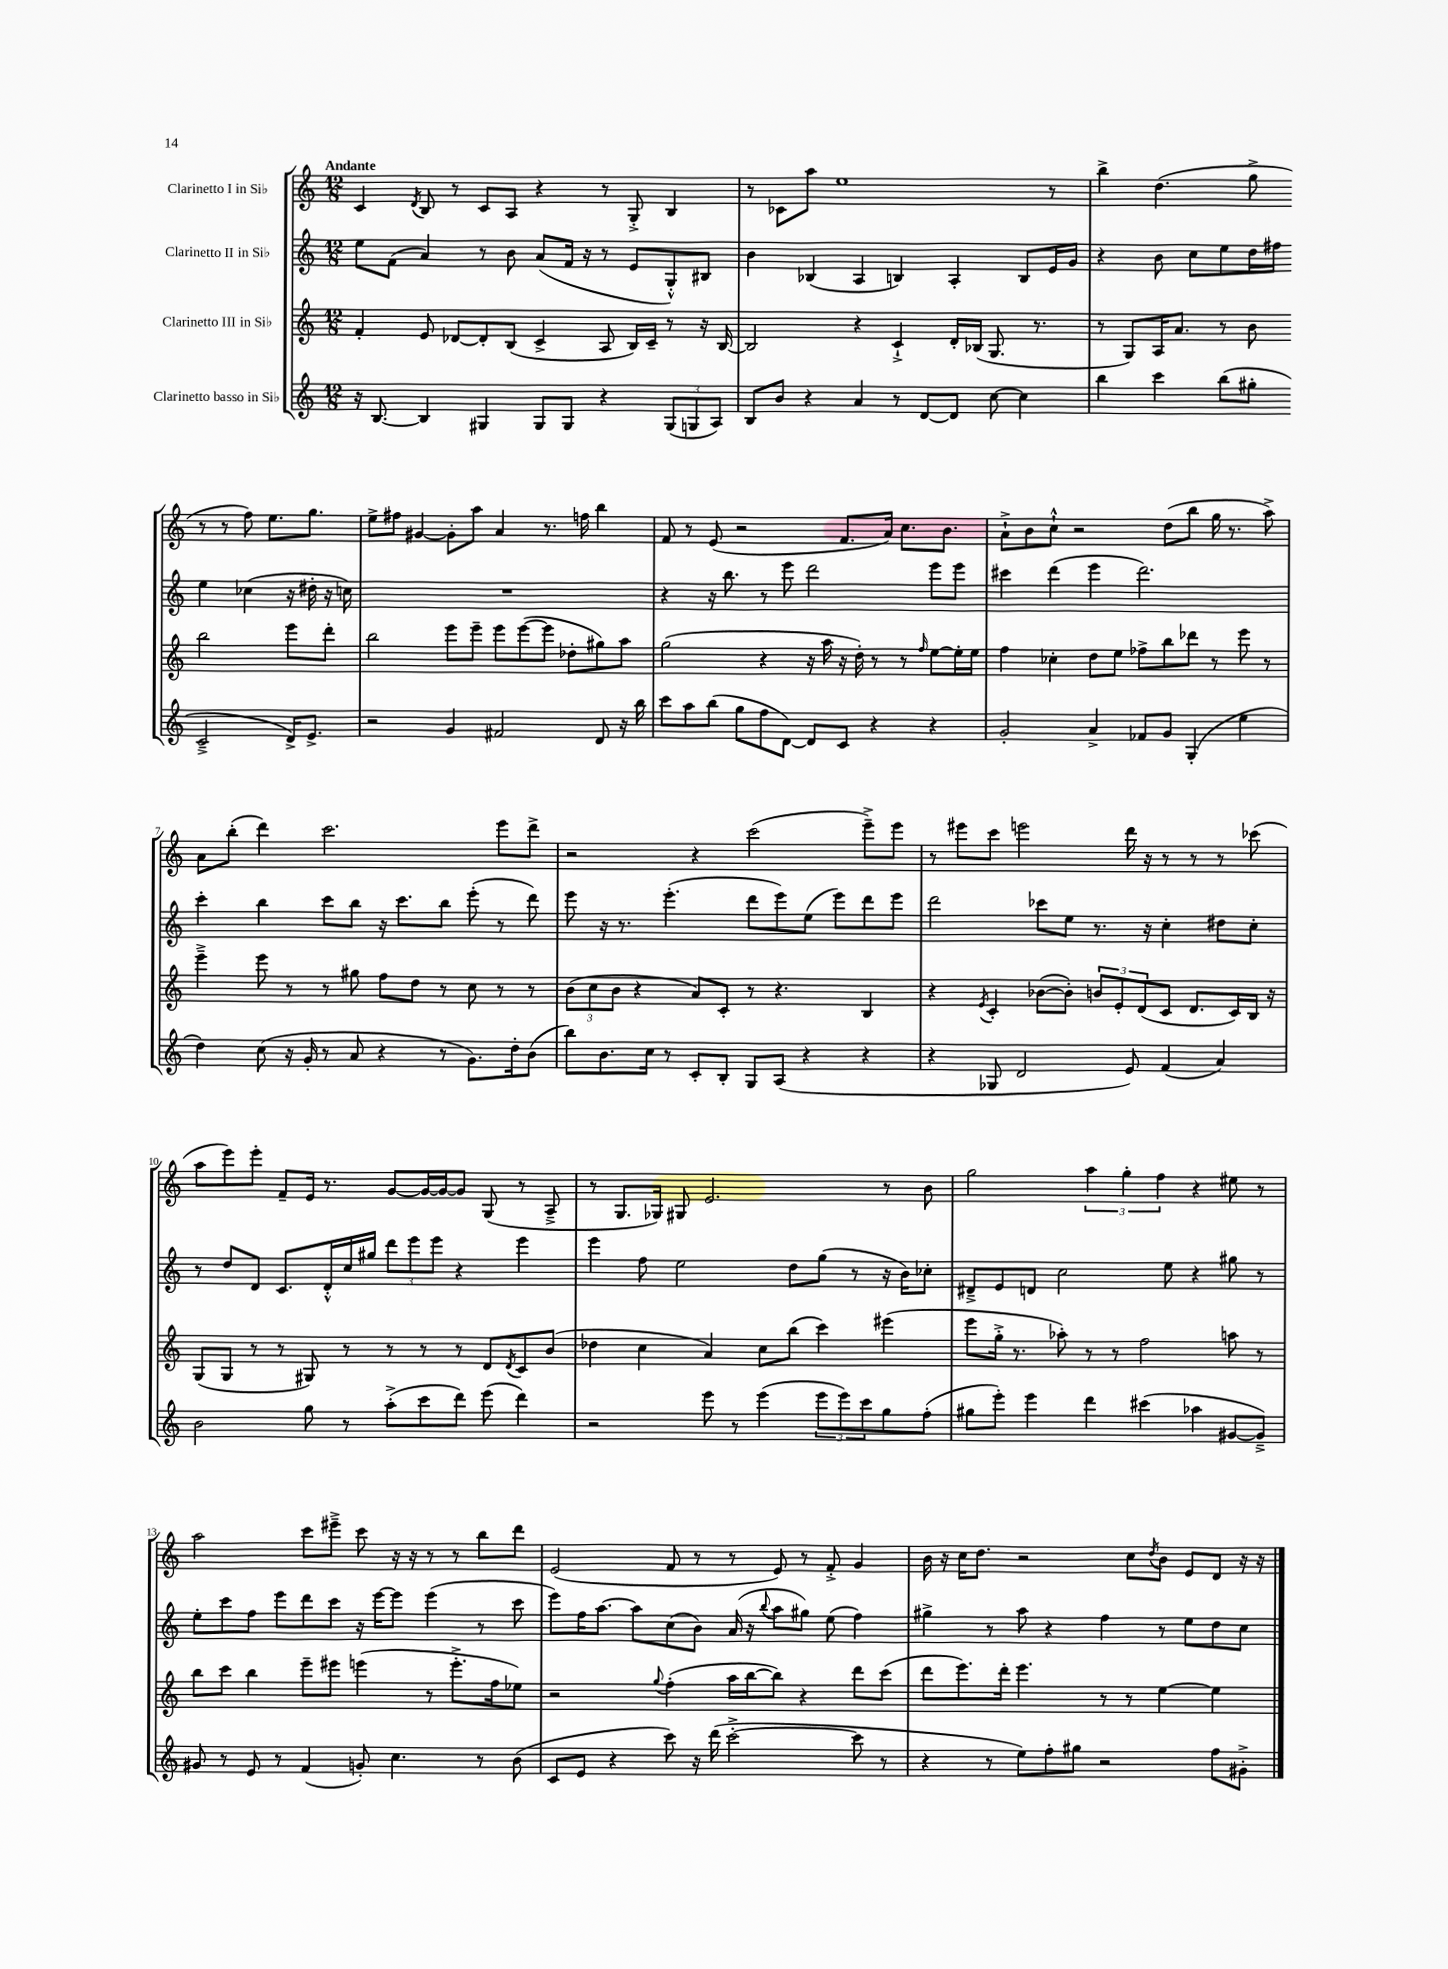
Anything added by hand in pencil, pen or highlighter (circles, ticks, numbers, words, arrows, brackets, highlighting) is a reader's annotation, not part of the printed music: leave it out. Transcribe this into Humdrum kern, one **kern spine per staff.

**kern	**kern	**kern	**kern
*staff4	*staff3	*staff2	*staff1
*clefG2	*clefG2	*clefG2	*clefG2
*k[]	*k[]	*k[]	*k[]
*M12/8	*M12/8	*M12/8	*M12/8
16r	4f'	8ee	4c
[8.B	.	.	.
.	.	(8f	.
.	.	.	8qd
4B]	8e	4a)	8B
.	[8d-	.	8r
4G#	8d-']	8r	8c
.	(8B	8b	8A
8G#	4c^	(8a	4r
8G#	.	16f	.
.	.	16r	.
4r	8A	8r	8r
.	16B)	8e	8G'^
.	16c~	.	.
(12G#	8r	8G'^^)	4B
12G	.	.	.
.	16r	8B#	.
12A)	.	.	.
.	[16B	.	.
=	=	=	=
8B	2B]	4b	8r
8b	.	.	8c-
4r	.	(4B-	8aa
.	.	.	1ee
4a	4r	4A	.
8r	4c`^	4B)	.
[8d	.	.	.
8d]	16d'	4A'	.
.	(16B-	.	.
[8cc	8.G	.	.
4cc]	.	8B	.
.	8.r	.	.
.	.	16e	8r
.	.	16g	.
=	=	=	=
4bb	8r	4r	4bb^
.	8G)	.	.
4ccc	16A	8b	(4.dd
.	8.a	.	.
.	.	8cc	.
(8bb	8r	8ee	.
8gg#'	8b	16dd	8gg^
.	.	16ff#	.
2c~^	2bb	4ee	8r
.	.	.	8r
.	.	(4cc-	8ff)
.	.	.	8.ee
16d^)	8eee	16r	.
8.e^	.	16dd#'	8.gg
.	8ddd'	16r	.
.	.	16cc)	.
=	=	=	=
2r	2bb	1.r	8ee^
.	.	.	8ff#
.	.	.	[4g#
4g	8eee	.	8g#']
.	8eee~	.	8aa
2f#	8eee	.	4a
.	([8eee	.	.
.	8eee]	.	8.r
.	8dd-'	.	.
.	.	.	16ff
8d	8gg#)	.	4bb
16r	8aa	.	.
16bb	.	.	.
=	=	=	=
8ccc	(2gg	4r	8f
8aa	.	.	8r
(8bb	.	16r	(8e
.	.	8.bb	.
8gg	.	.	2r
8ff	4r	8r	.
[8d)	.	8eee	.
8d]	16r	2ddd	.
.	16aa	.	.
8c	16r	.	8.f
.	16dd')	.	.
4r	8r	.	.
.	.	.	16a)
.	8r	.	8.cc
.	16qqff	.	.
4r	[8ee	8eee	.
.	.	.	8.b
.	16ee']	8eee	.
.	16ee	.	.
=	=	=	=
2g'	4ff	4ccc#	8a`^
.	.	.	8b
.	4cc-'	(4ddd	8cc`^^
.	.	.	2r
4a^	8dd	4eee	.
.	8ee	.	.
8f-	8ff-^	2.ddd)	.
8g	8bb	.	(8dd
(4G'	8ddd-	.	8bb
.	8r	.	16gg
.	.	.	8.r
4ee	8eee	.	.
.	8r	.	8aa^)
=	=	=	=
4dd)	4eee~^	4ccc'	8a
.	.	.	(8bb'
(8cc	8eee	4bb	4ddd)
16r	8r	.	.
16g'	.	.	.
8r	8r	8ccc	2.ccc
8a	8gg#	8bb	.
4r	8ff	16r	.
.	.	8.ccc	.
.	8dd	.	.
8r	8r	8bb	.
8.g)	8cc	(8eee'	.
.	8r	8r	8eee
16dd'	.	.	.
(8b	8r	8ddd)	8ddd^
=	=	=	=
8bb)	(12b	8eee	2r
.	12cc	.	.
8.b	.	16r	.
.	12b	.	.
.	.	8.r	.
.	4r	.	.
16cc	.	.	.
8r	.	(4.eee'	.
8c'	8a)	.	4r
8B'	8c'	.	.
8G	8r	8ddd	(2ccc
(8A	4.r	8eee)	.
4r	.	(8ee	.
.	.	8eee)	.
4r	4B	8ddd	8eee~^)
.	.	8eee	8eee
=	=	=	=
4r	4r	2ddd	8r
.	.	.	8eee#
.	8qe	.	.
8G-	4c'	.	8ccc
2d	.	.	2eee
.	([8b-	8ccc-	.
.	8b-'])	8ee	.
.	12b	8.r	.
.	12e'	.	.
8e)	.	.	16ddd
.	(12d	.	.
.	.	16r	16r
(4f	8c	4cc'	8r
.	8.d	.	8r
4a)	.	8dd#	8r
.	16c)	.	.
.	16B	8cc'	(8ccc-
.	16r	.	.
=	=	=	=
2b	(8G	8r	8aa
.	8G	8dd	8eee)
.	8r	8d	8eee'
.	8r	8.c	8f~
8gg	8G#)	.	16e
.	.	16d'^^	8.r
8r	8r	16cc	.
.	.	16gg#	.
(8aa'^	8r	12ddd	[8g
.	.	12eee	.
8ccc	8r	.	16g_
.	.	12eee	.
.	.	.	16g_
8ddd)	8r	4r	8g]
(8eee	8d	.	(8G
.	8qd	.	.
4ddd)	8c	4eee	8r
.	(8b	.	8A~^
=	=	=	=
2r	4dd-	4eee	8r
.	.	.	8.G
.	4cc	8ff	.
.	.	.	16G-)
.	.	2ee	8G#
8eee	4a)	.	2.e
8r	.	.	.
(4eee	8cc	.	.
.	(8bb	8dd	.
12eee	4ccc)	(8gg	.
12eee)	.	.	.
.	.	8r	.
12ccc	.	.	.
8gg	(4eee#	16r	8r
.	.	16b)	.
(8ff'	.	8cc-'	8b
=	=	=	=
8gg#	8eee	8d#~^	2gg
8eee')	16gg'^	8e	.
.	8.r	.	.
4eee	.	8d	.
.	8aa-')	2cc	.
4ddd	8r	.	6aa
.	8r	.	.
.	.	.	6gg'
(4ccc#	2ff	.	.
.	.	.	6ff
.	.	8ee	.
4aa-	.	4r	4r
[8g#	8aa	8gg#	8ee#
8g#~^])	8r	8r	8r
=	=	=	=
8g#	8bb	8ee'	2aa
8r	8ccc	8ccc	.
8e	4bb	8ff	.
8r	.	8eee	.
(4f	8eee~	8ddd	8ccc
.	8eee#	8ccc	8eee#~^
8g')	(4eee	16r	8ccc
.	.	[16eee	.
4.cc	.	8eee]	16r
.	.	.	16r
.	8r	(4eee	8r
.	8.eee'^	.	8r
8r	.	8r	8bb
.	16ff	.	.
(8b	8ee-)	8ccc	8ddd
=	=	=	=
8c	2r	8eee)	(2e
8e	.	16ff	.
.	.	[8.aa	.
4r	.	.	.
.	.	8aa]	.
.	8qqgg	.	.
8ccc)	(4ff'	(8cc	8f
16r	.	8b)	8r
(16ddd	.	.	.
[2ccc'^	16aa	(16a	8r
.	[16bb	16r	.
.	.	8qqbb	.
.	8bb])	8aa	8e)
.	4r	8gg#)	8r
.	.	(8ee	8f'^
8ccc]	8ddd	4ff)	4g
8r	(8ccc	.	.
=	=	=	=
4r	8ddd	4gg#^	16b
.	.	.	16r
.	8.eee)	.	16cc
.	.	.	8.dd
8r	.	8r	.
.	16ddd'	.	.
8ee)	4.eee	8aa	2r
8ff'	.	4r	.
8gg#	.	.	.
2r	8r	4ff	.
.	8r	.	8cc
.	.	.	8qdd
.	[4ee	8r	8b
.	.	8ee	8e
8ff	4ee]	8dd	8d
8g#'^	.	8cc	16r
.	.	.	16r
==	==	==	==
*-	*-	*-	*-
